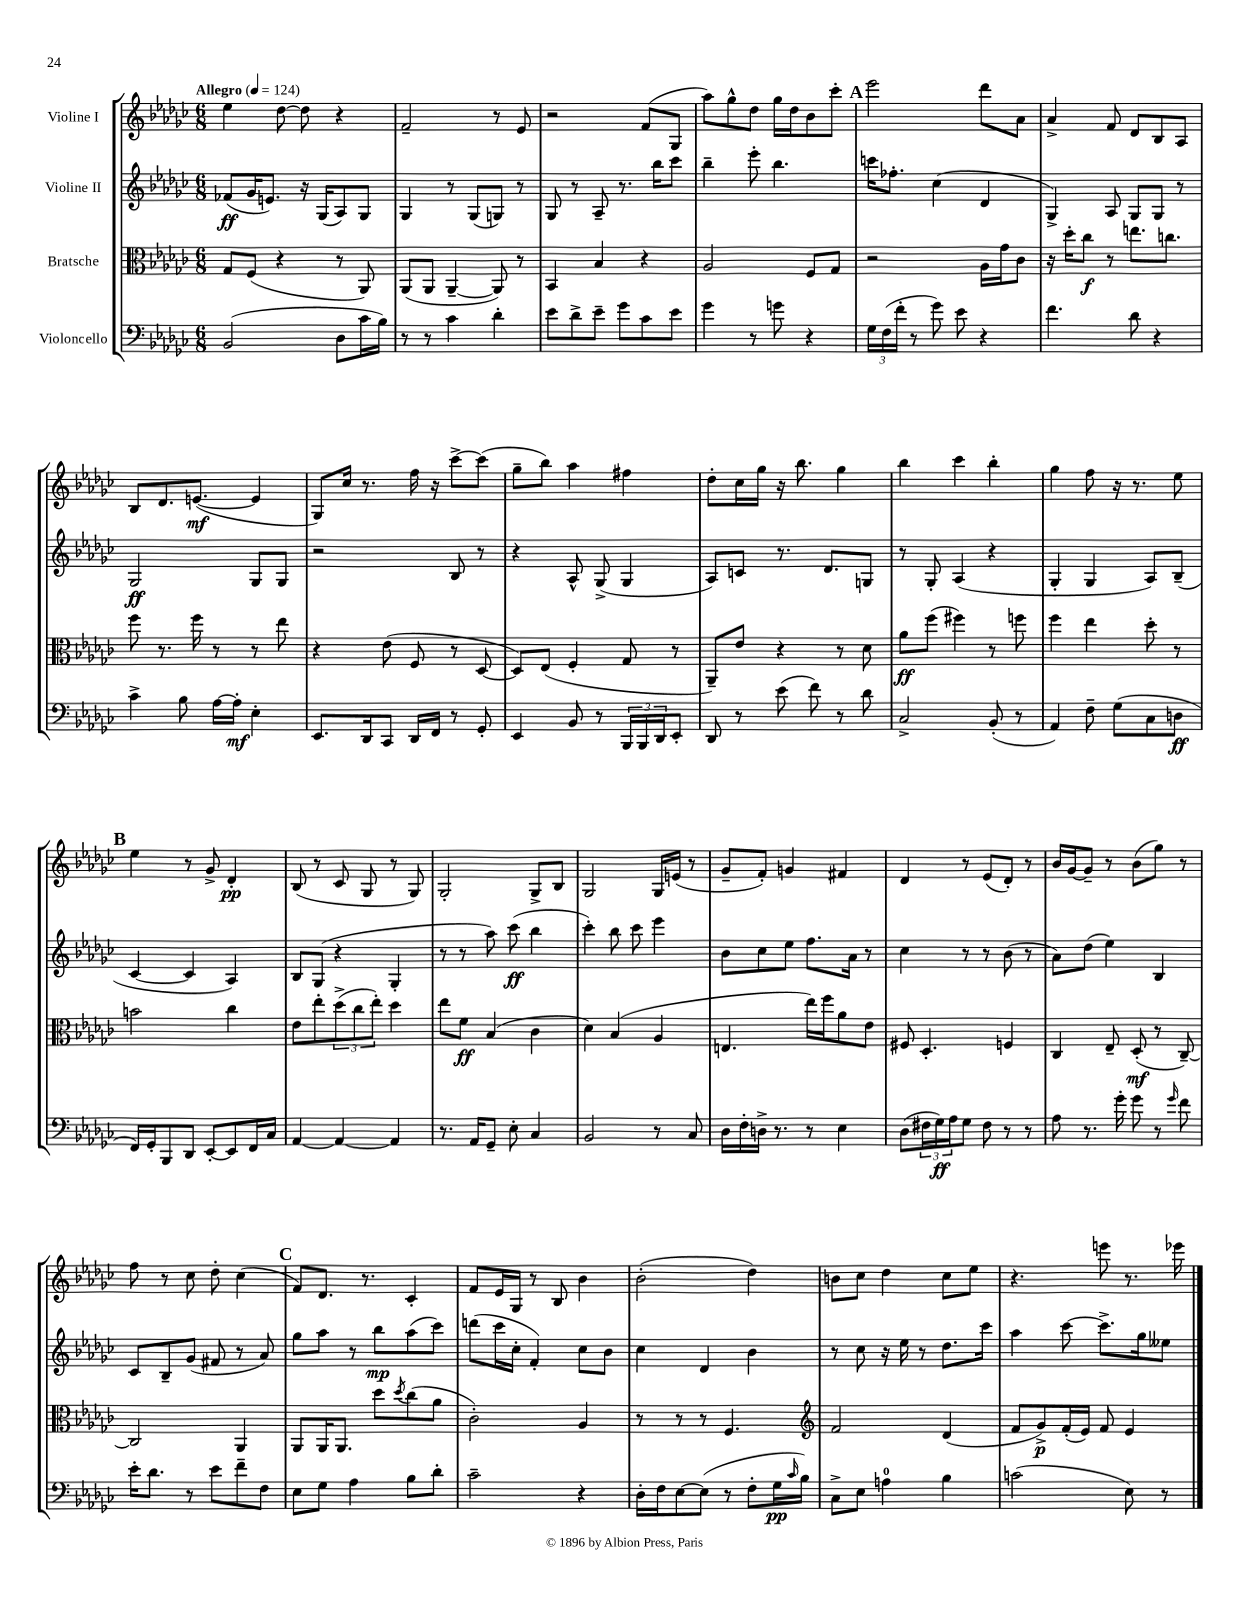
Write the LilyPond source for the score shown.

<<
\new StaffGroup <<
\new Staff = "s0" \with { instrumentName = "Violine I" } {
    \clef treble \key ges \major \numericTimeSignature \time 6/8 \tempo "Allegro" 4 = 124
    ees''4 des''8~ des''8 r4 |
    f'2-- r8 ees'8 |
    r2 f'8( ges8 |
    aes''8) ges''8-^ des''8 ges''16 des''16 bes'8 ces'''8-. |
    \mark \markup { \bold "A" } ees'''2 des'''8 aes'8 |
    aes'4-> f'8 des'8 bes8 aes8 |
    bes8 des'8. e'8.~\mf( e'4 |
    ges8) ces''16 r8. f''16 r16 ces'''8~-> ces'''8( |
    ges''8-- bes''8) aes''4 fis''4 |
    des''8-. ces''16 ges''16 r16 bes''8. ges''4 |
    bes''4 ces'''4 bes''4-. |
    ges''4 f''8 r16 r8. ees''8 |
    \mark \markup { \bold "B" } ees''4 r8 ges'8-> des'4-.\pp |
    bes8( r8 ces'8 ges8 r8 ges8) |
    ges2-. ges8-> bes8 |
    ges2 ges16 e'16( r8 |
    ges'8-- f'8-.) g'4 fis'4 |
    des'4 r8 ees'8( des'8-.) r8 |
    bes'16 ges'16~ ges'8-- r8 bes'8( ges''8) r8 |
    f''8 r8 ces''8 des''8-. ces''4( |
    \mark \markup { \bold "C" } f'8) des'8. r8. ces'4-. |
    f'8 ees'16 ges16 r8 bes8 bes'4 |
    bes'2-.( des''4) |
    b'8 ces''8 des''4 ces''8 ees''8 |
    r4. e'''8 r8. ees'''16 \bar "|." |
}
\new Staff = "s1" \with { instrumentName = "Violine II" } {
    \clef treble \key ges \major \numericTimeSignature \time 6/8
    fes'8\ff( ges'16 e'8.) r16 ges16( aes8) ges8 |
    ges4 r8 ges8( g8) r8 |
    ges8 r8 aes8-- r8. bes''16 ces'''8 |
    bes''4-- ees'''8-. bes''4. |
    \mark \markup { \bold "A" } c'''16 fes''8.-. ces''4( des'4 |
    ges4->) aes8 ges8 ges8 r8 |
    ges2\ff ges8 ges8 |
    r2 bes8 r8 |
    r4 aes8-^ ges8->( ges4 |
    aes8) c'8 r8. des'8. g8 |
    r8 ges8-. aes4( r4 |
    ges4-. ges4 aes8) bes8--( |
    \mark \markup { \bold "B" } ces'4~ ces'4 aes4) |
    bes8 ges8( r4 ges4-. |
    r8 r8 aes''8) ces'''8\ff( bes''4 |
    ces'''4-.) bes''8 ces'''8 ees'''4 |
    bes'8 ces''8 ees''8 f''8. aes'16 r8 |
    ces''4 r8 r8 bes'8( r8 |
    aes'8) des''8( ees''4) bes4 |
    ces'8 bes8-- ges'8( fis'8 r8 aes'8) |
    \mark \markup { \bold "C" } ges''8 aes''8 r8 bes''8\mp aes''8( ces'''8) |
    d'''8( ces'''16 ces''16-. f'4-.) ces''8 bes'8 |
    ces''4 des'4 bes'4 |
    r8 ces''8 r16 ees''16 r8 des''8. ces'''16 |
    aes''4 ces'''8~ ces'''8.-> ges''16 eeses''8 \bar "|." |
}
\new Staff = "s2" \with { instrumentName = "Bratsche" } {
    \clef alto \key ges \major \numericTimeSignature \time 6/8
    ges8 f8( r4 r8 aes,8) |
    aes,8( aes,8 aes,4~-- aes,8) r8 |
    bes,4 bes4 r4 |
    aes2 f8 ges8 |
    \mark \markup { \bold "A" } r2 aes16 ges'16 ces'8 |
    r16 des''16-. ces''8\f r8 e''8. c''8. |
    f''8 r8. f''16 r8 r8 ees''8 |
    r4 ees'8( f8 r8 des8~ |
    des8) ees8( f4-. ges8 r8 |
    aes,8--) ees'8 r4 r8 des'8 |
    aes'8\ff f''8( fis''4) r8 f''8 |
    f''4 ees''4 des''8-. r8 |
    \mark \markup { \bold "B" } b'2 ces''4 |
    ees'8 ees''8-. \tuplet 3/2 { des''8->( ces''8 ees''8-.) } des''4 |
    ees''8 f'8\ff bes4( ces'4 |
    des'4) bes4( aes4 |
    e4. ees''16) f''16 aes'8 ees'8 |
    fis8 des4.-. f4 |
    ces4 ees8-- des8-.\mf( r8 ces8~--) |
    ces2 aes,4 |
    \mark \markup { \bold "C" } aes,8 aes,16 aes,8. des''8 \acciaccatura { des''8 } ces''8( aes'8 |
    ces'2-.) aes4 |
    r8 r8 r8 f4. |
    \clef treble f'2 des'4( |
    f'8 ges'8->\p) f'16-.( ees'16) f'8 ees'4 \bar "|." |
}
\new Staff = "s3" \with { instrumentName = "Violoncello" } {
    \clef bass \key ges \major \numericTimeSignature \time 6/8
    bes,2( des8 ces'16 bes16) |
    r8 r8 ces'4 des'4-. |
    ees'8 des'8-> ees'8-- ges'8 ces'8 ees'8 |
    ges'4 r8 g'8 r4 |
    \mark \markup { \bold "A" } \tuplet 3/2 { ges16 f16( f'16-. } r8 ges'8) ees'8 r4 |
    f'4. des'8 r4 |
    ces'4-> bes8 aes16~ aes16-.\mf ees4-. |
    ees,8. des,16 ces,8 des,16 f,16 r8 ges,8-. |
    ees,4 bes,8 r8 \tuplet 3/2 { bes,,16 bes,,16 des,16 } ees,8-. |
    des,8 r8 ees'8( f'8) r8 des'8 |
    ces2-> bes,8-.( r8 |
    aes,4) f8-- ges8( ces8 d8\ff |
    \mark \markup { \bold "B" } f,16) ges,16-. bes,,8 des,8 ees,8~-. ees,8 f,16 ces16 |
    aes,4~ aes,4~ aes,4 |
    r8. aes,16 ges,8-- ees8-. ces4 |
    bes,2 r8 ces8 |
    des16 f16-. d16-> r8. r8 ees4 |
    des8( \tuplet 3/2 { fis16 ges16\ff) aes16 } ges8 fis8 r8 r8 |
    aes8 r8. ges'16-. ges'8 r8 \grace { ges'16 } f'8 |
    ees'16-. des'8. r8 ees'8 f'8-- f8 |
    \mark \markup { \bold "C" } ees8 ges8 aes4 bes8 des'8-. |
    ces'2-- r4 |
    des16-. f16 ees8~ ees8( r8 f8-. ges16\pp \grace { ces'16 } bes16) |
    ces8-> ees8 a4-0 bes4 |
    c'2( ees8) r8 \bar "|." |
}
>>
>>
\layout { \context { \Score \remove "Bar_number_engraver" } }
